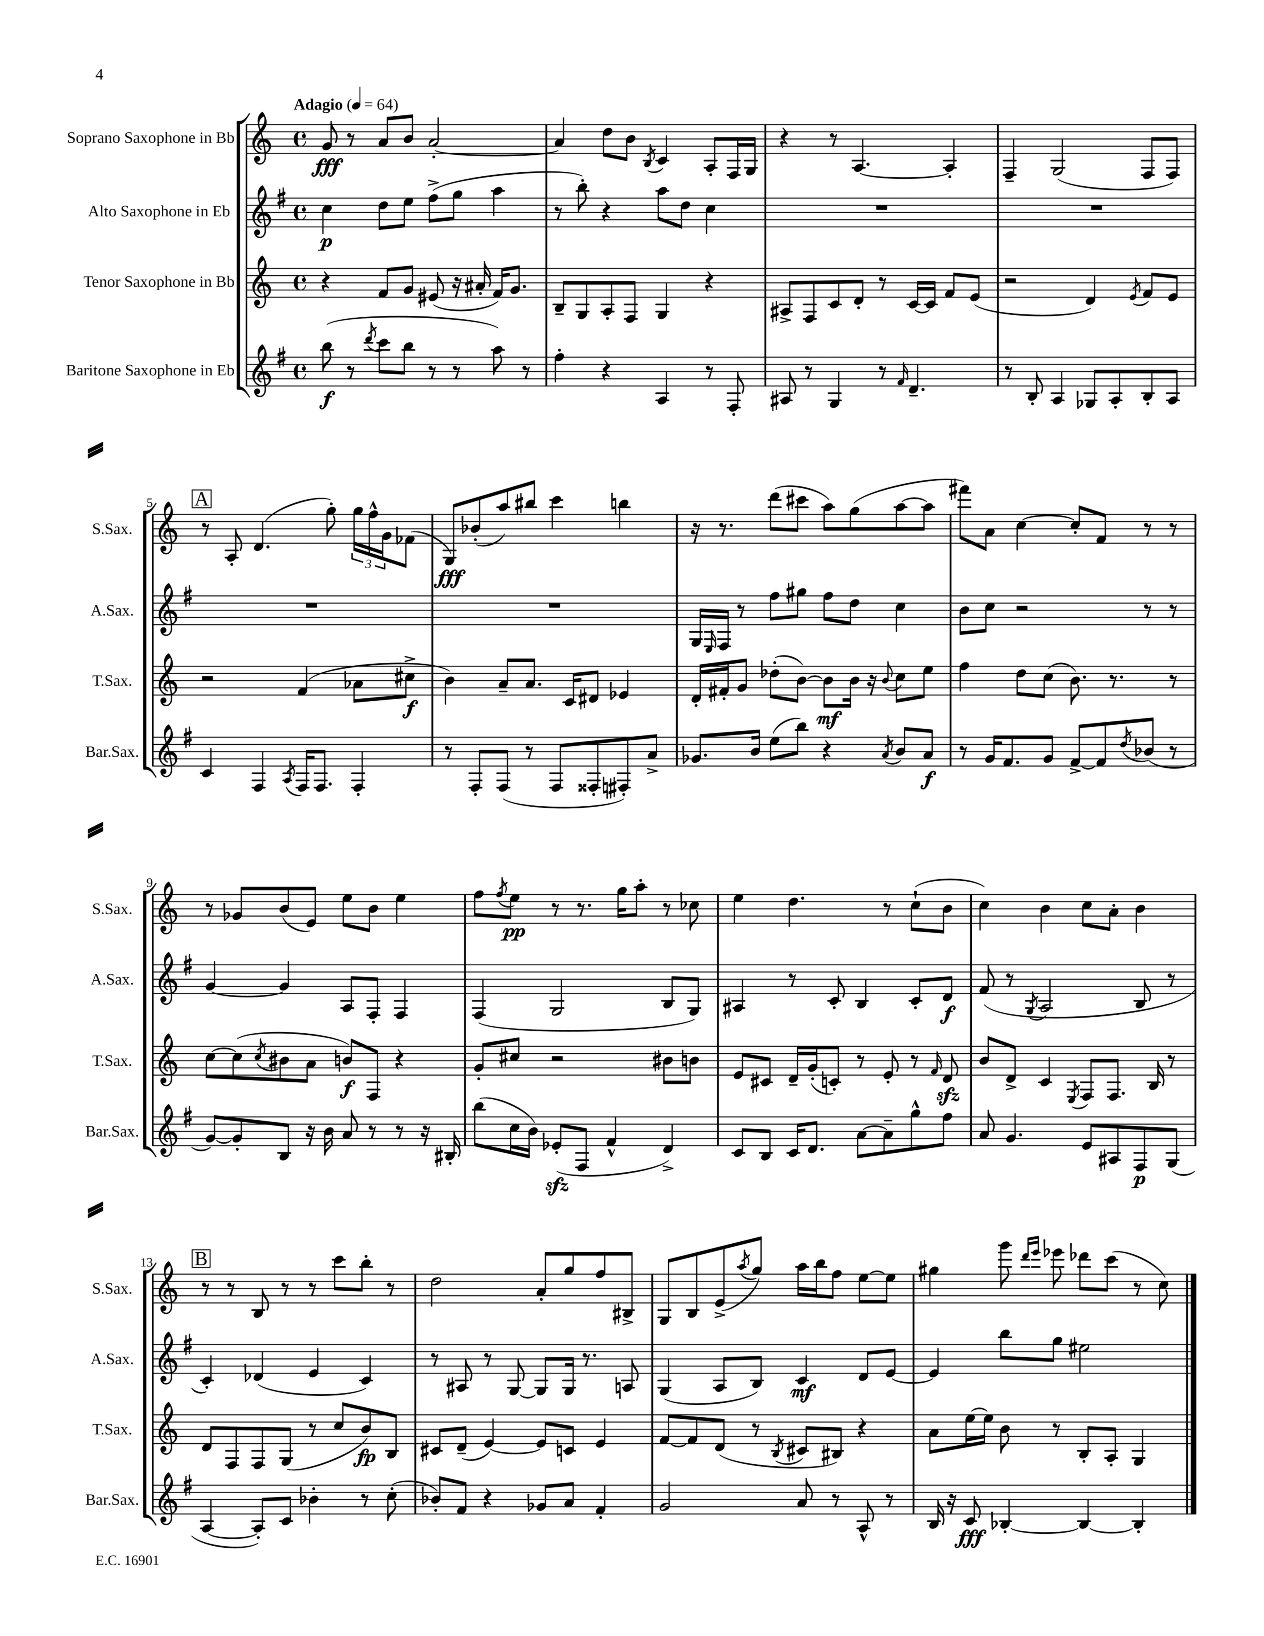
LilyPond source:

<<
\new StaffGroup <<
\new Staff = "s0" \with { instrumentName = "Soprano Saxophone in Bb" shortInstrumentName = "S.Sax." } {
    \clef treble \key c \major \defaultTimeSignature \time 4/4 \tempo "Adagio" 4 = 64
    g'8\fff r8 a'8 b'8 a'2~-. |
    a'4 d''8 b'8 \acciaccatura { b8 } c'4 a8-. f16 g16 |
    r4 r8 a4.~ a4-. |
    f4-- g2( f8 f8) |
    \mark \markup { \box "A" } r8 a8-. d'4.( g''8-.) \tuplet 3/2 { g''16 f''16-^ g'16 } fes'8( |
    g8\fff) bes'8-.( a''8) bis''8 c'''4 b''4 |
    r16 r8. d'''8( cis'''8 a''8) g''8( a''8~ a''8 |
    fis'''8) a'8 c''4~ c''8-. f'8 r8 r8 |
    r8 ges'8 b'8( e'8) e''8 b'8 e''4 |
    f''8 \acciaccatura { f''8 } e''8\pp r8 r8. g''16 a''8-. r8 ces''8 |
    e''4 d''4. r8 c''8-!( b'8 |
    c''4) b'4 c''8 a'8-. b'4 |
    \mark \markup { \box "B" } r8 r8 b8 r8 r8 c'''8 b''8-. r8 |
    d''2 a'8-. g''8 f''8 bis8-> |
    g8 b8 e'8->( \acciaccatura { a''8 } g''8) a''16 b''16 f''8 e''8~ e''8 |
    gis''4 g'''8 \grace { d'''16 e'''16 } ees'''8 des'''8 c'''8( r8 c''8) \bar "|." |
}
\new Staff = "s1" \with { instrumentName = "Alto Saxophone in Eb" shortInstrumentName = "A.Sax." } {
    \clef treble \key g \major \defaultTimeSignature \time 4/4
    c''4\p d''8 e''8 fis''8->( g''8 a''4 |
    r8 b''8-.) r4 a''8 d''8 c''4 |
    R1 |
    R1 |
    \mark \markup { \box "A" } R1 |
    R1 |
    g16 \grace { e16 } fis16 r8 fis''8 gis''8 fis''8 d''8 c''4 |
    b'8 c''8 r2 r8 r8 |
    g'4~ g'4 a8 fis8-. fis4 |
    fis4( g2 b8 g8) |
    ais4 r8 c'8-. b4 c'8-. d'8\f |
    fis'8( r8 \acciaccatura { g8 } a2 b8 r8 |
    \mark \markup { \box "B" } c'4-.) des'4( e'4 c'4) |
    r8 ais8 r8 g8~ g8 g16 r8. a8 |
    g4( a8 b8) c'4\mf d'8 e'8~ |
    e'4 b''8 g''8 eis''2 \bar "|." |
}
\new Staff = "s2" \with { instrumentName = "Tenor Saxophone in Bb" shortInstrumentName = "T.Sax." } {
    \clef treble \key c \major \defaultTimeSignature \time 4/4
    r4 f'8 g'8 eis'8( r16 ais'16-. f'16) g'8. |
    b8-- g8 a8-. f8 g4 r4 |
    ais8-> f8 c'8 d'8-. r8 c'16~ c'16 f'8 e'8( |
    r2 d'4) \acciaccatura { e'8 } f'8 e'8 |
    \mark \markup { \box "A" } r2 f'4( aes'8 cis''8->\f |
    b'4) a'8-- a'8. c'16 dis'8 ees'4 |
    d'16-. fis'16-. g'8 des''8-.( b'8~) b'8\mf b'16 r16 \appoggiatura { b'8 } c''8 e''8 |
    f''4 d''8 c''8( b'8.) r8. r8 |
    c''8~ c''8( \acciaccatura { c''8 } bis'8 a'8 b'8\f) f8 r4 |
    g'8-. cis''8 r2 bis'8 b'8 |
    e'8 cis'8 d'16-- g'16-.( c'8-.) r8 e'8-. r8 \grace { f'16 } d'8\sfz |
    b'8 d'8-> c'4 \acciaccatura { e8 } f8 f8. b16 r8 |
    \mark \markup { \box "B" } d'8 f8 f8 g8( r8 c''8 b'8\fp) b8 |
    cis'8 d'8--( e'4~) e'8 c'8 e'4 |
    f'8~ f'8 d'8( r8 \acciaccatura { b8 } cis'8 bis8) r4 |
    a'8 e''16~ e''16 b'8 r8 b8-. a8-. g4 \bar "|." |
}
\new Staff = "s3" \with { instrumentName = "Baritone Saxophone in Eb" shortInstrumentName = "Bar.Sax." } {
    \clef treble \key g \major \defaultTimeSignature \time 4/4
    b''8\f( r8 \acciaccatura { d'''8 } c'''8 b''8 r8 r8 a''8) r8 |
    fis''4-. r4 a4 r8 fis8-. |
    ais8 r8 g4 r8 \grace { fis'16 } d'4.-- |
    r8 b8-. a4 ges8 a8-. b8-. a8 |
    \mark \markup { \box "A" } c'4 fis4 \acciaccatura { a8 } fis16 fis8. fis4-. |
    r8 fis8-. fis8( r8 fis8 fisis8-. fis8-.) a'8-> |
    ges'8. b'16 e''8( b''8) r4 \acciaccatura { a'8 } b'8 a'8\f |
    r8 g'16 fis'8. g'8 fis'8~-> fis'8 \acciaccatura { d''8 } bes'8( r8 |
    g'8~) g'8-. b8 r16 b'16 a'8 r8 r8 r16 bis16-. |
    b''8( c''16 b'16) ees'8-.\sfz( fis8 fis'4-^ d'4->) |
    c'8 b8 c'16 d'8. a'8~ a'8-- g''8-^ fis''8 |
    a'8 g'4. e'8 ais8 fis8\p g8( |
    \mark \markup { \box "B" } a4~ a8-.) c'8 bes'4-. r8 c''8-.( |
    bes'8-.) fis'8 r4 ges'8 a'8 fis'4-. |
    g'2 a'8 r8 a8-^ r8 |
    b16 r16 c'8\fff bes4~-. bes4~ bes4-. \bar "|." |
}
>>
>>
